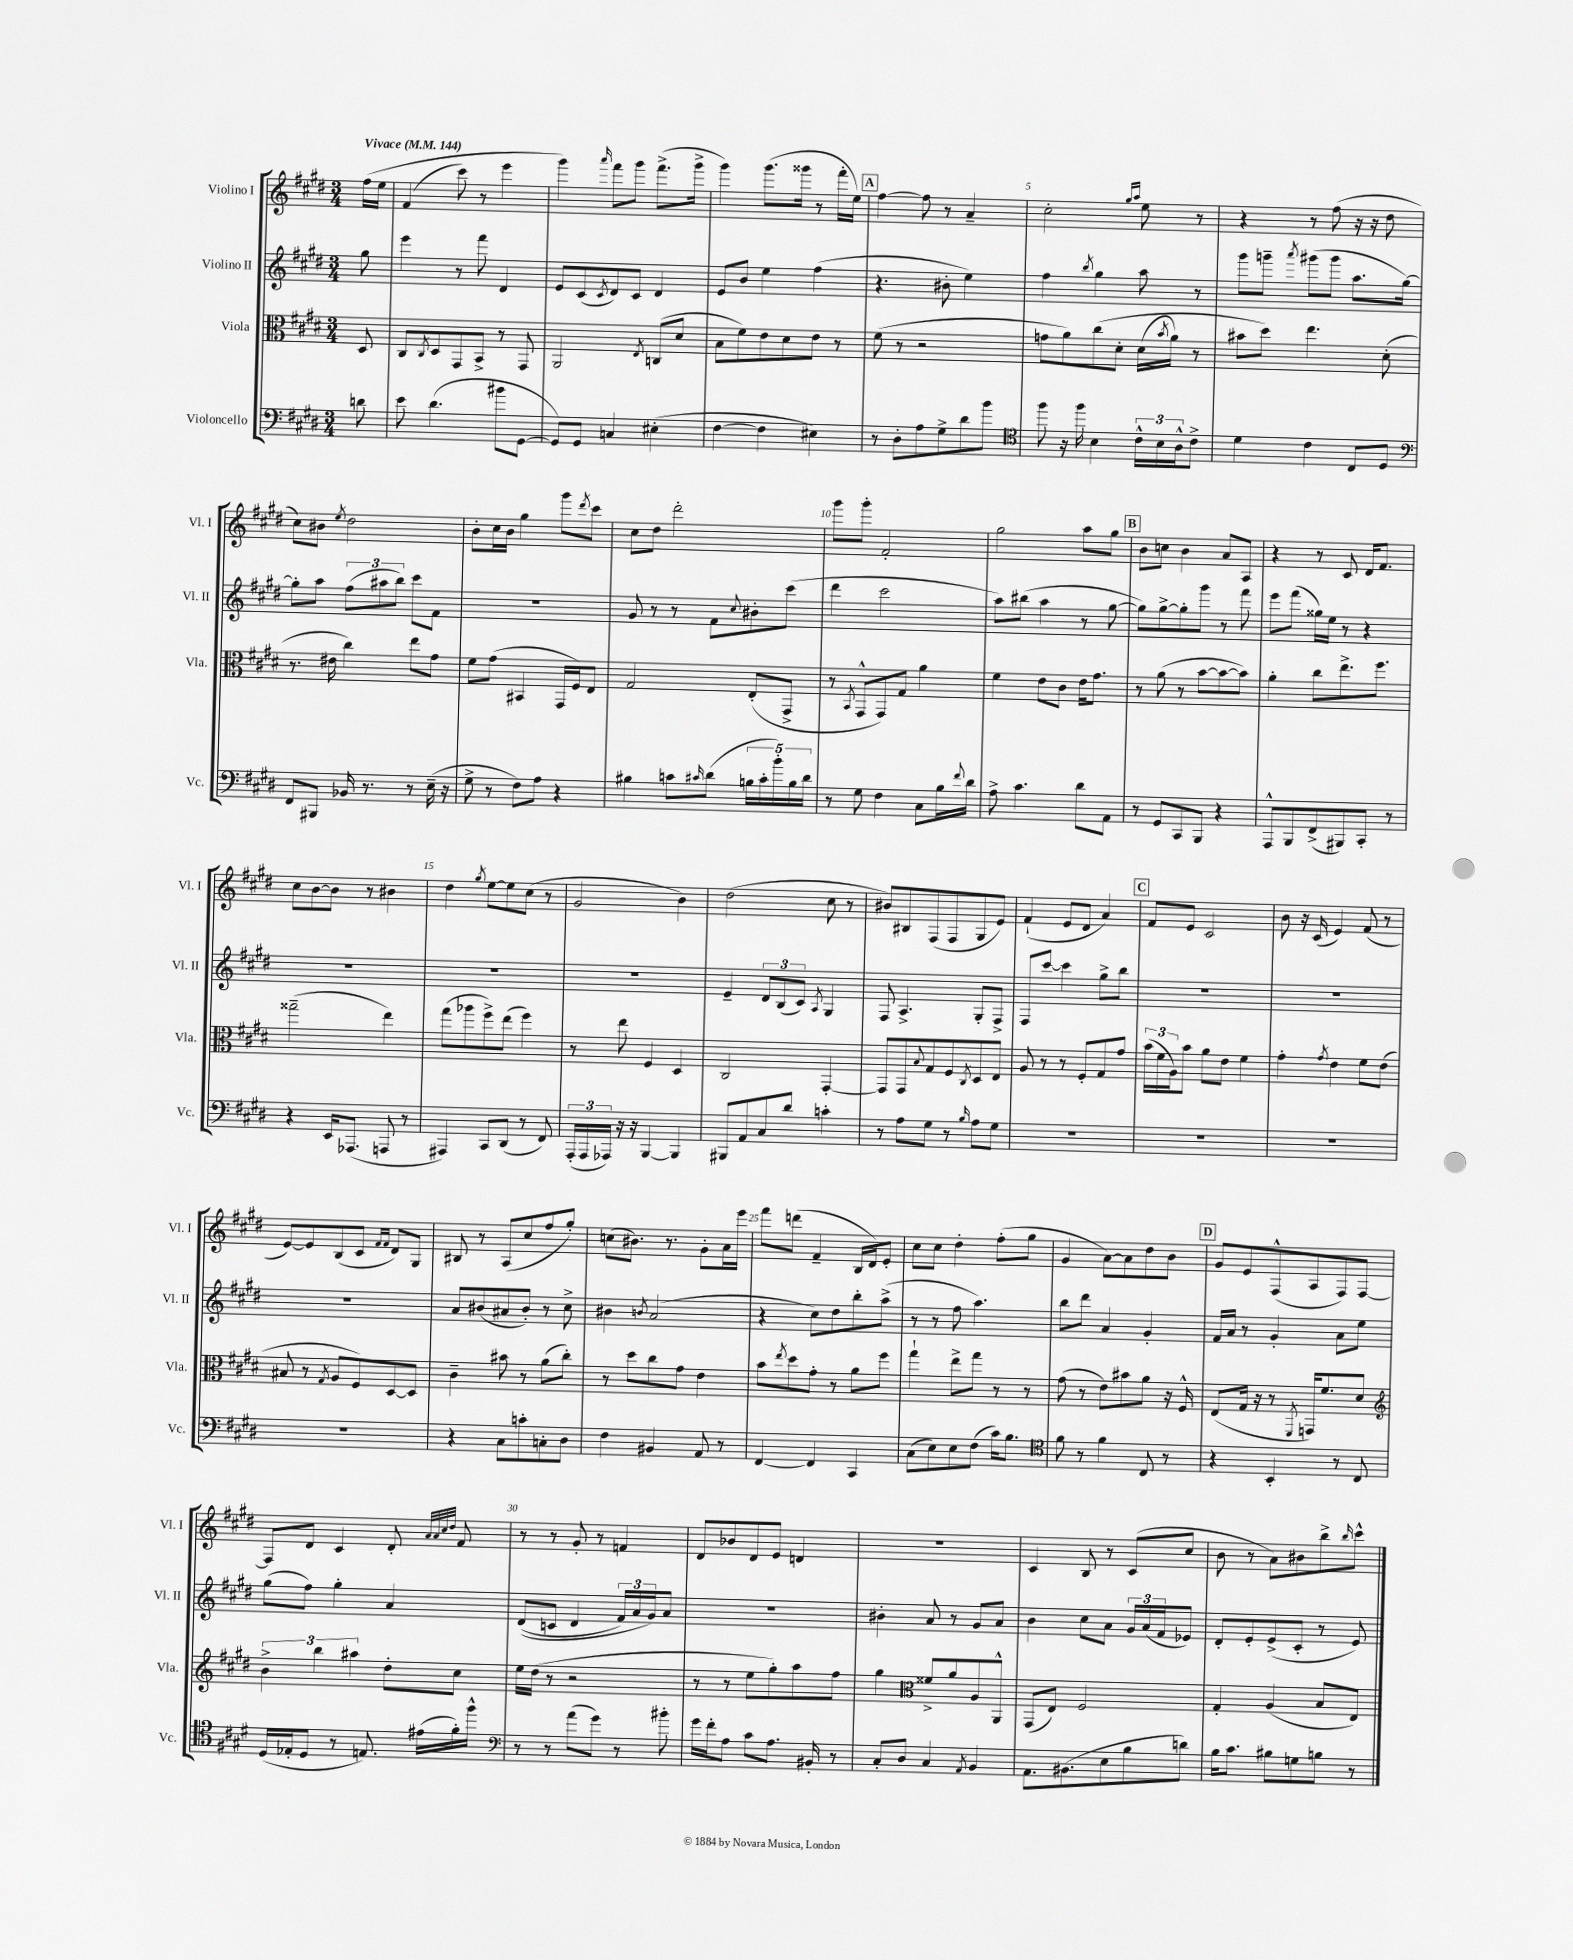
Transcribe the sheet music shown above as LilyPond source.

<<
\new StaffGroup <<
\new Staff = "s0" \with { instrumentName = "Violino I" shortInstrumentName = "Vl. I" } {
    \clef treble \key e \major \numericTimeSignature \time 3/4 \partial 8 \tempo "Vivace" 4 = 144
    fis''16\( e''16 |
    fis'4( cis'''8) r8 e'''4 |
    gis'''4\) \grace { a'''16 } fis'''8 gis'''8 fis'''8.->( gis'''16-> |
    gis'''4) gis'''8.( gisis'''16 r8 fis'''16-. e''16) |
    \mark \markup { \box "A" } fis''4~ fis''8 r8 a'4-- |
    cis''2-. \grace { gis''16 a''16 } e''8 r8 |
    r4 r8 fis''8( r16 r16 dis''8 |
    cis''8) bis'8 \acciaccatura { e''8 } dis''2 |
    b'8-. cis''16 b'16 gis''4 gis'''8 \acciaccatura { dis'''8 } cis'''8 |
    cis''8 dis''8 dis'''2-. |
    gis'''8 gis'''8-. fis'2-. |
    gis''2 a''8 gis''8 |
    \mark \markup { \box "B" } b'8 c''8 b'4 a'8 a8 |
    r4 r8 cis'8 dis'16 fis'8. |
    cis''8 b'8~ b'8 r8 bis'4 |
    dis''4 \acciaccatura { gis''8 } e''8~ e''8 cis''8( r8 |
    gis'2 b'4) |
    dis''2( cis''8 r8 |
    bis'8) bis8 fis8( fis8 gis8 e'8) |
    fis'4-!( e'8 dis'8 a'4) |
    \mark \markup { \box "C" } fis'8 e'8 cis'2 |
    b'8 r16 cis'16( e'4) fis'8( r8 |
    e'8~) e'8 b8( cis'8 \grace { fis'16 fis'16 } dis'8) gis8 |
    bis8 r8 a8( cis''8 fis''8 gis''8-.) |
    c''8( bis'8.) r8. gis'8-. a'16 e'''16 |
    fis'''8 d'''8( fis'4-- b16 dis'16) e'8-. |
    cis''8 cis''8 dis''4-. fis''8-.( gis''8 |
    gis'4 a'8~) a'8 dis''8 b'8 |
    \mark \markup { \box "D" } gis'8 e'8 fis8-^( a8 fis8) fis8~ |
    fis8 dis'8 cis'4 dis'8-. \grace { a'32 a'32 cis''32 dis''32 } fis'8 |
    r8 r8 gis'8-. r8 f'4 |
    dis'8 bes'8 dis'8 e'8 d'4 |
    R2. |
    cis'4 b8 r8 cis'8( cis''8 |
    b'8 r8 a'8) bis'8 b''8-> \grace { b''16 } cis'''8-^ \bar "|." |
}
\new Staff = "s1" \with { instrumentName = "Violino II" shortInstrumentName = "Vl. II" } {
    \clef treble \key e \major \numericTimeSignature \time 3/4 \partial 8
    gis''8 |
    e'''4 r8 fis'''8 dis'4 |
    e'8 cis'8( \acciaccatura { cis'8 } dis'8) cis'8 dis'4 |
    e'8 b'8 e''4 fis''4( |
    \mark \markup { \box "A" } r4. bis'8-. e''4) |
    fis''4 \acciaccatura { b''8 } gis''4 a''8 r8 |
    gis'''8 g'''8-- \acciaccatura { a'''8 } gis'''8( gis'''8 a''8. gis''16~) |
    gis''8-. a''8 \tuplet 3/2 { fis''8( ais''8 b''8) } cis'''8 fis'8 |
    R2. |
    gis'8 r8 r8 fis'8 \appoggiatura { cis''8 } bis'8-. cis'''8( |
    dis'''4 cis'''2 |
    a''8) bis''8( a''4 r8 gis''8~ |
    \mark \markup { \box "B" } gis''8) gis''8~-> gis''8-. gis'''8 r8 fis'''8 |
    e'''8 fis'''8( gisis''16) e''16 r8 r4 |
    R2. |
    R2. |
    R2. |
    e'4-- \tuplet 3/2 { dis'8 b8( cis'8) } \acciaccatura { a8 } gis4 |
    fis8 a4.-> gis8-. fis8-> |
    fis8 cis'''8~ cis'''4 gis''8-> b''8 |
    \mark \markup { \box "C" } R2. |
    R2. |
    R2. |
    a'8 bis'8( ais'8 bis'8-.) r8 cis''8-> |
    bis'4 \acciaccatura { b'8 } a'2( |
    r4 cis''8) dis''8 b''8-. a''8->( |
    r8 r8 fis''8 a''4.) |
    b''8 dis'''8 a'4 gis'4-. |
    \mark \markup { \box "D" } fis'16 a'16 r8 gis'4-. a'8 e''8 |
    gis''8( fis''8) gis''4-. a'4 |
    dis'8(\( c'8 dis'4 \tuplet 3/2 { fis'16) a'16 gis'16\) } a'8 |
    R2. |
    bis'4-. a'8 r8 gis'8 a'8 |
    b'4 cis''8 a'8 \tuplet 3/2 { gis'16 a'16( fis'16 } ees'8) |
    dis'8-. e'8-. e'8->( cis'8-. r8 e'8) \bar "|." |
}
\new Staff = "s2" \with { instrumentName = "Viola" shortInstrumentName = "Vla." } {
    \clef alto \key e \major \numericTimeSignature \time 3/4 \partial 8
    dis8 |
    cis8 \acciaccatura { cis8 } dis8 gis,8 b,8-> r8 gis,8 |
    a,2 \acciaccatura { e8 } c8( dis'8 |
    b8 fis'8) e'8 dis'8 e'8 r8 |
    \mark \markup { \box "A" } fis'8( r8 r2 |
    g'8 a'8) cis''8\( dis'8-. dis'16( \acciaccatura { b'8 } a'16) r8 |
    bis'8 dis''8\) e''4. dis'8-.( |
    r8. eis'16 cis''4) e''8 gis'8 |
    fis'8 gis'8( bis,4 gis,16 fis16) e8 |
    gis2 e8-.( gis,8-> |
    r8 \acciaccatura { b,8 } gis,8-^ gis,8) gis8 a'4 |
    fis'4 e'8 cis'8 e'16 gis'8. |
    \mark \markup { \box "B" } r8 a'8( r8 b'8~ b'8~ b'8) |
    a'4-. cis''8 e''8.-> fis''8. |
    gisis''2--( e''4) |
    gis''8( aes''8 fis''8->) e''8( fis''4) |
    r8 e''8 fis4 dis4 |
    cis2 gis,4~-. |
    gis,8 gis,8 \appoggiatura { b8 } gis8 fis8 \acciaccatura { cis8 } dis8 e8 |
    a8 r8 r8 fis8-. gis8 gis'8 |
    \mark \markup { \box "C" } \tuplet 3/2 { b'16( fis'16 a16) } b'8 a'8 e'8 fis'4 |
    gis'4-. \acciaccatura { gis'8 } e'4 fis'8 e'8( |
    bis8 r8 \acciaccatura { gis8 } a8 fis8) dis8~ dis8 |
    cis'4-- bis'8 r8 a'8( cis''8-.) |
    r8 dis''8 cis''8 gis'8 e'4 |
    b'8 \acciaccatura { e''8 } dis''8 gis'8-. r8 a'8 fis''8 |
    gis''4-! e''8-> gis''8 r8 r8 |
    gis'8( r8 e'8) bis'8 a'8 r16 fis16-^ |
    \mark \markup { \box "D" } e8( gis16 r16 r8 \acciaccatura { fis,8 } g,16) fis'8. dis'8 |
    \clef treble \tuplet 3/2 { b'4-> b''4 ais''4 } dis''8-. cis''8 |
    e''16 dis''16( r8 r2 |
    r8 r8 e''8 gis''8-.) a''8 fis''8 |
    gis''4 \clef alto fisis'8-> a'8 a8 a,8-^ |
    gis,8( e8) fis2 |
    gis4-. a4( b8 e8) \bar "|." |
}
\new Staff = "s3" \with { instrumentName = "Violoncello" shortInstrumentName = "Vc." } {
    \clef bass \key e \major \numericTimeSignature \time 3/4 \partial 8
    d'8 |
    e'8 dis'4.( bis'8 gis,8~ |
    gis,8) gis,8 c4 eis4-.( |
    fis4~ fis4 eis4) |
    \mark \markup { \box "A" } r8 dis8-. a8 gis8-> dis'8 b'8 |
    \clef tenor fis''8 r16 fis''16 b4 \tuplet 3/2 { cis'16-^ b16 a16-^ } cis'8-> |
    dis'4 cis'4 cis8 dis8 |
    \clef bass fis,8 bis,,8 bes,16 r8. r8 e16--( r16 |
    gis8-> r8 fis8) a8 r4 |
    bis4 c'8 \grace { cis'16 } dis'8( \tuplet 5/4 { b16 cis'16-. b'16-.) b16 dis'16 } |
    r8 gis8 fis4 cis8 b16 \appoggiatura { fis'8 } dis'16 |
    a8-> cis'4. dis'8 a,8 |
    \mark \markup { \box "B" } r8 gis,8 cis,8 b,,8 r4 |
    a,,8-^ b,,8 fis,8->( bis,,8) cis,8-. r8 |
    r4 e,16 aes,,8.( a,,8 r8 |
    ais,,4) cis,8 dis,8( r8 fis,8) |
    \tuplet 3/2 { a,,16-.( a,,16 aes,,16) } r16 r16 b,,4~ b,,4 |
    bis,,8 a,8 cis8 dis'8 c'4-. |
    r8 a8 gis8 r8 \grace { b16 } a8 gis8 |
    R2. |
    \mark \markup { \box "C" } R2. |
    R2. |
    R2. |
    r4 cis8 c'8-. c8-. dis8 |
    fis4 bis,4 a,8 r8 |
    fis,4~ fis,4 cis,4 |
    cis8( e8) e8 fis8( cis'16) b8. |
    \clef tenor fis'8 r8 fis'4 cis8 r8 |
    \mark \markup { \box "D" } r4 b,4-. r8 cis8 |
    dis16( ees16-. dis8 r8 e8.) eis'16( fis'16-.) fis''16-^ |
    \clef bass r8 r8 a'8( gis'8) r8 bis'8-. |
    gis'16 fis'16-. a8 cis'8 a8. bis,16-. r8 |
    cis8-. dis8 cis4 \acciaccatura { a,8 } b,4 |
    a,8. bis,8.( e8 b8 d'8) |
    b16 cis'8. bis8 g8 b8 r8 \bar "|." |
}
>>
>>
\layout { \context { \Score \override BarNumber.break-visibility = ##(#f #t #t) barNumberVisibility = #(every-nth-bar-number-visible 5) } }
